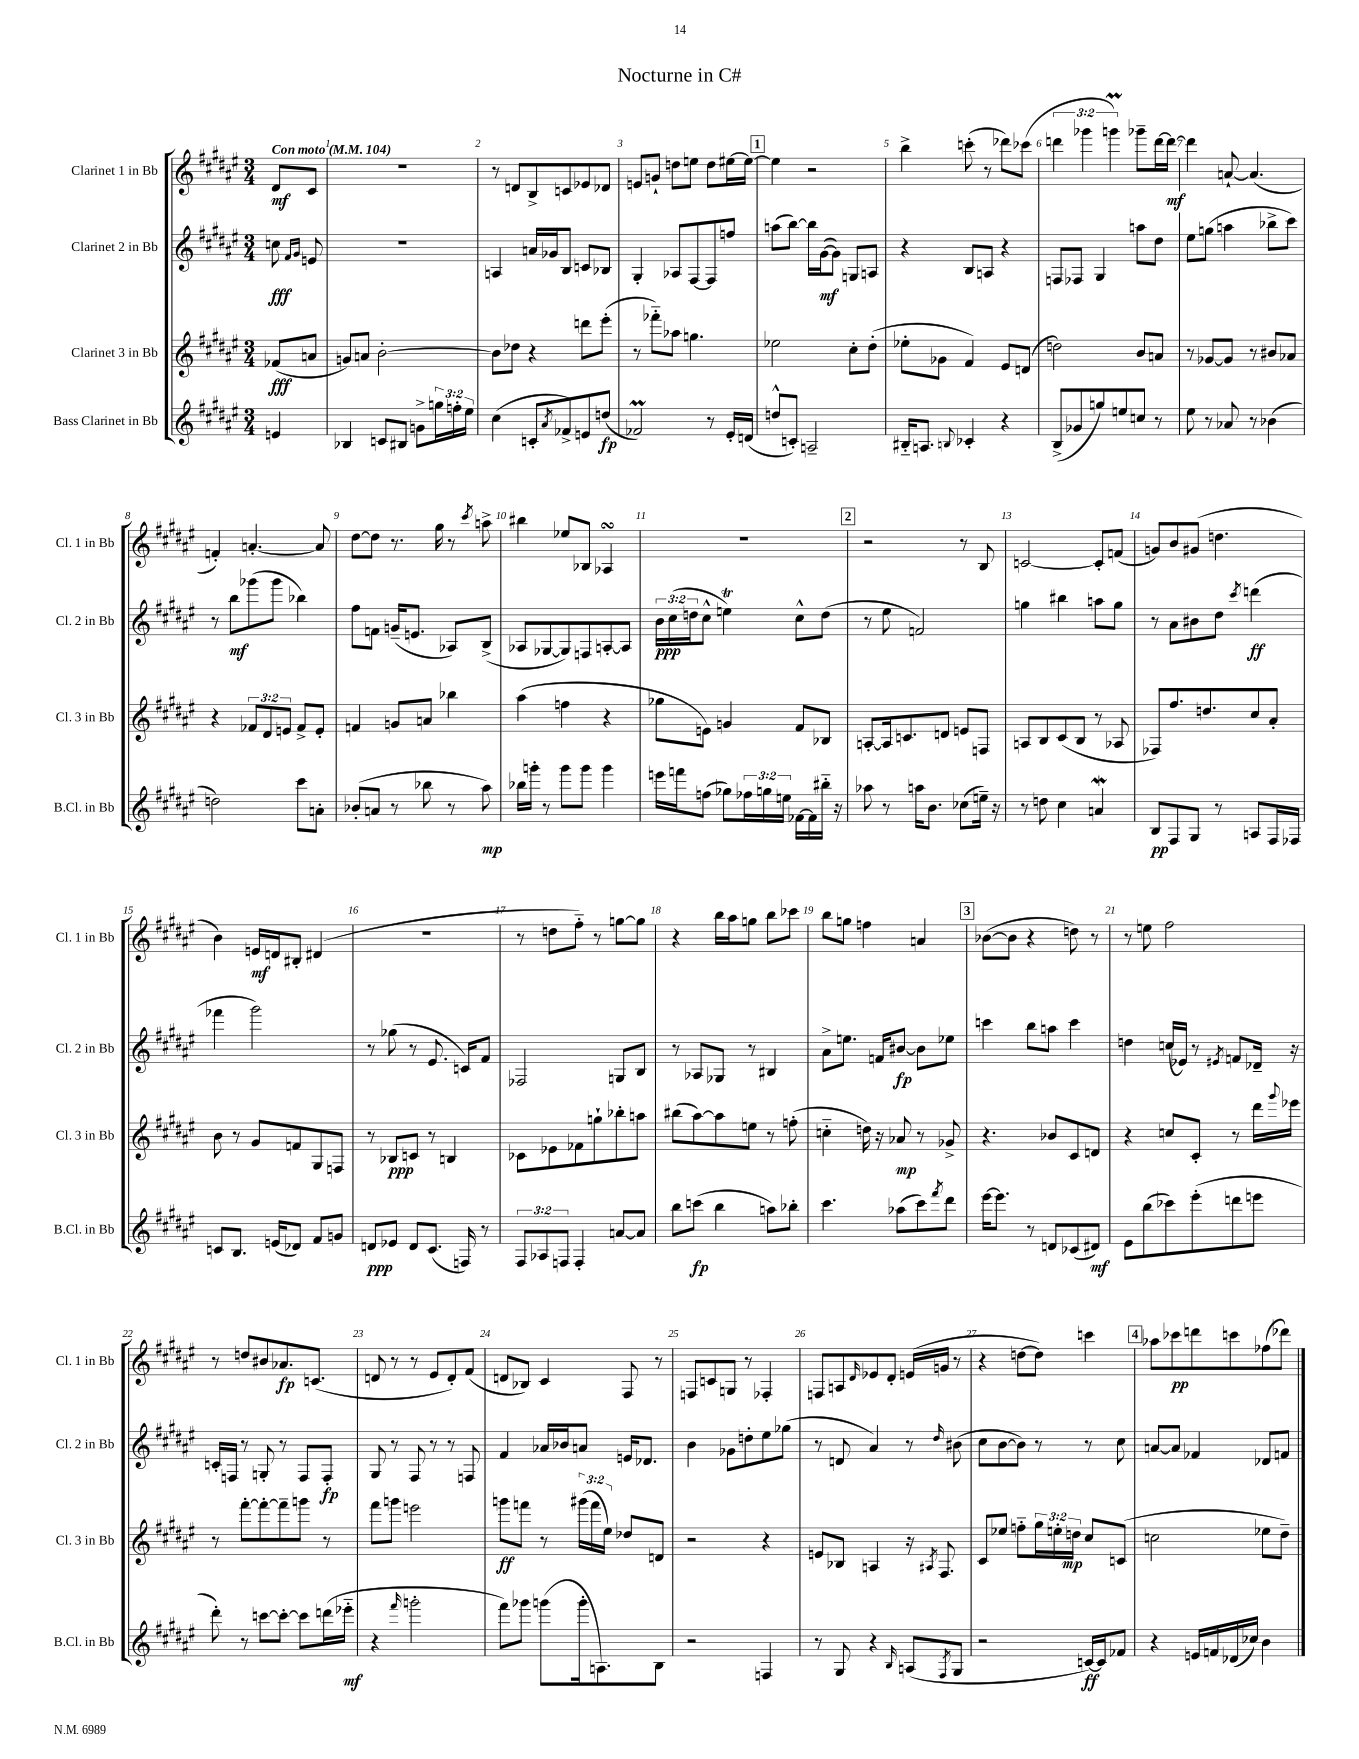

**kern	**dynam	**kern	**dynam	**kern	**dynam	**kern	**dynam
*part4	*part4	*part3	*part3	*part2	*part2	*part1	*part1
*staff4	*staff4	*staff3	*staff3	*staff2	*staff2	*staff1	*staff1
*I"Bass Clarinet in Bb	*	*I"Clarinet 3 in Bb	*	*I"Clarinet 2 in Bb	*	*I"Clarinet 1 in Bb	*
*I'B.Cl. in Bb	*	*I'Cl. 3 in Bb	*	*I'Cl. 2 in Bb	*	*I'Cl. 1 in Bb	*
*clefG2	*	*clefG2	*	*clefG2	*	*clefG2	*
*k[f#c#g#d#a#e#]	*	*k[f#c#g#d#a#e#]	*	*k[f#c#g#d#a#e#]	*	*k[f#c#g#d#a#e#]	*
*M3/4	*	*M3/4	*	*M3/4	*	*M3/4	*
*MM104	*	*MM104	*	*MM104	*	*MM104	*
=	=	=	=	=	=	=	=
!	!	!	!	!	!	!LO:TX:a:B:t=Con moto	!
4en/	.	(8f-X/L	fff	8ccn\	fff	8d#/L	mf
.	.	.	.	16qqf#/LL	.	.	.
.	.	.	.	16qqg#/JJ	.	.	.
.	.	8an/J	.	8en/	.	8c#/J	.
=1	=1	=1	=1	=1	=1	=1	=1
4B-X/	.	8gn/L)	.	2.r	.	2.r	.
.	.	8an/J	.	.	.	.	.
8cn/L	.	[2b'\	.	.	.	.	.
8B#X/J	.	.	.	.	.	.	.
8gn^\L	.	.	.	.	.	.	.
24ggn\L	.	.	.	.	.	.	.
24ffn'\	.	.	.	.	.	.	.
24ee#\JJ	.	.	.	.	.	.	.
=2	=2	=2	=2	=2	=2	=2	=2
(4cc#\	.	8b\L]	.	4An/	.	8r	.
.	.	8dd-X\J	.	.	.	8dn/L	.
8cn'/L	.	4r	.	16an/LL	.	8B^/	.
.	.	.	.	16g-X/J	.	.	.
8qa#/	.	.	.	.	.	.	.
8f-X^/)	.	.	.	8B/J	.	8cn/	.
8en/	.	8dddn\L	.	8cn/L	.	8e-X/	.
(8ddn/J	fp	(8eee#'\J	.	8B-X/J	.	8d-X/J	.
=3	=3	=3	=3	=3	=3	=3	=3
2f-XM/)	.	8r	.	4G#'/	.	8en/L	.
.	.	8fff-X\L)	.	.	.	8gn`/J	.
.	.	8aa-X\J	.	8A-X/L	.	8ddn\L	.
.	.	4.ggn\	.	[8F#/	.	8een\J	.
8r	.	.	.	8F#/]	.	8dd\L	.
16e#'/LL	.	.	.	8ffn/J	.	[16ee#X\L	.
(16dn/JJ	.	.	.	.	.	16ee#\JJ_	.
!!LO:REH:place=s1:t=1
=4	=4	=4	=4	=4	=4	=4	=4
8ddn^^/L	.	2ee-X\	.	(8aan\L	.	4ee#\]	.
8cn'/J)	.	.	.	[8bb\J)	.	.	.
2An~/	.	.	.	16bb\LL]	.	2r	.
.	.	.	.	([16g#\J	mf	.	.
.	.	.	.	8g#\J])	.	.	.
.	.	8cc#'\L	.	8Gn/L	.	.	.
.	.	(8dd#'\J	.	8An/J	.	.	.
=5	=5	=5	=5	=5	=5	=5	=5
16B#X/KL	.	8ee-X'\L	.	4r	.	4bb^\	.
8.An/J	.	.	.	.	.	.	.
.	.	8g-X\J	.	.	.	.	.
8qqBn/	.	.	.	.	.	.	.
4c-X'/	.	4f#/)	.	8B/L	.	(8cccn'\	.
.	.	.	.	8An/J	.	8r	.
4r	.	8e#/L	.	4r	.	8ddd-X\L)	.
.	.	(8dn/J	.	.	.	(8ccc-X\J	.
=6	=6	=6	=6	=6	=6	=6	=6
(8B^/L	.	2ddn\)	.	8Fn/L	.	6dddn\	.
8g-X/	.	.	.	8F-X/J	.	.	.
.	.	.	.	.	.	6ggg-X\	.
8ggn/)	.	.	.	4G#/	.	.	.
.	.	.	.	.	.	6gggnM\)	.
8een/	.	.	.	.	.	.	.
8ccn/J	.	8b/L	.	8aan\L	.	8ggg-X~\L	.
8r	.	8an/J	.	8dd#\J	.	[16ddd\L	.
.	.	.	.	.	.	16ddd\JJ_	mf
=7	=7	=7	=7	=7	=7	=7	=7
8ee#\	.	8r	.	8ee#\L	.	4ddd\]	.
8r	.	[8g-X/L	.	(8ggn\J	.	.	.
8a-X/	.	8g-/J]	.	4aan\	.	[8an`/	.
8r	.	8r	.	.	.	(4.a/]	.
(4b-X\	.	8b#X/L	.	8bb-X^\L	.	.	.
.	.	8a-X/J	.	8ccc#\J)	.	.	.
!!LO:LB:g=z
=8	=8	=8	=8	=8	=8	=8	=8
2ddn\)	.	4r	.	8r	.	4fn'/)	.
.	.	.	.	8bb\L	mf	.	.
.	.	12f-X/L	.	(8ggg-X\	.	[4.an'/	.
.	.	12d#/	.	.	.	.	.
.	.	.	.	8ggg-\J	.	.	.
.	.	12en/J	.	.	.	.	.
8ccc#\L	.	8f-^/L	.	4bb-X\)	.	.	.
8an'\J	.	8e'/J	.	.	.	8a/]	.
=9	=9	=9	=9	=9	=9	=9	=9
(8b-X'/L	.	4fn/	.	8ff#\L	.	[8dd#\L	.
8an/J	.	.	.	8fn\J	.	8dd#\J]	.
8r	.	8gn/L	.	(16gn~/KL	.	8.r	.
.	.	.	.	8.en/J	.	.	.
8bb-X\	.	8an/J	.	.	.	.	.
.	.	.	.	.	.	16gg#\	.
8r	.	4bb-X\	.	8A-X/L)	.	8r	.
.	.	.	.	.	.	8qccc#/	.
8aa#\)	mp	.	.	(8B^/J	.	8aan^\	.
=10	=10	=10	=10	=10	=10	=10	=10
16bb-X\LL	.	(4aa#\	.	8A-X/L	.	4bb#X\	.
16gggn'\JJ	.	.	.	.	.	.	.
8r	.	.	.	[8G-X/	.	.	.
8ggg\L	.	4ffn\	.	8G-/])	.	8ee-X/L	.
8ggg\J	.	.	.	8Fn/	.	8B-X/J	.
4ggg\	.	4r	.	[8An'/	.	4A-XsSSs/	.
.	.	.	.	8A/J]	.	.	.
=11	=11	=11	=11	=11	=11	=11	=11
16eeen\LL	.	8gg-X\L	.	24b\LL	ppp	2.r	.
.	.	.	.	(24cc#\	.	.	.
16fffn\J	.	.	.	.	.	.	.
.	.	.	.	24ddn\J	.	.	.
(8ffn\J	.	8en\J)	.	8cc#^^\J	.	.	.
8gg-X\L)	.	4gn/	.	4eenT\)	.	.	.
24ff-X\L	.	.	.	.	.	.	.
24ggn\	.	.	.	.	.	.	.
24een\JJ	.	.	.	.	.	.	.
[16f-X\LL	.	8f#/L	.	8cc#^^\L	.	.	.
16f-\]	.	.	.	.	.	.	.
16bb#X\JJ	.	8B-X/J	.	(8dd\J	.	.	.
16r	.	.	.	.	.	.	.
!!LO:REH:place=s1:t=2
=12	=12	=12	=12	=12	=12	=12	=12
8aa-X\	.	[8An'/L	.	8r	.	2r	.
8r	.	16A/k]	.	8ee#\	.	.	.
.	.	8.cn/	.	.	.	.	.
16aan\KL	.	.	.	2fn/)	.	.	.
8.b\J	.	.	.	.	.	.	.
.	.	8dn/J	.	.	.	.	.
(8cc-X\L	.	8en/L	.	.	.	8r	.
16een~\Jk)	.	8Fn/J	.	.	.	8B/	.
16r	.	.	.	.	.	.	.
=13	=13	=13	=13	=13	=13	=13	=13
8r	.	8An/L	.	4ggn\	.	[2cn/	.
8ddn\	.	8B/	.	.	.	.	.
4cc#\	.	(8c#/	.	4bb#X\	.	.	.
.	.	8B/J	.	.	.	.	.
4anw/	.	8r	.	8aan\L	.	8c'/L]	.
.	.	8A-X/	.	8gg\J	.	(8fn/J	.
=14	=14	=14	=14	=14	=14	=14	=14
8B/L	pp	8F-X/L)	.	8r	.	8gn/L)	.
8F#/	.	8.ff#/	.	8a#\L	.	8b/	.
8G#/J	.	.	.	8b#X\	.	(8g#X/J	.
.	.	8.ddn/	.	.	.	.	.
8r	.	.	.	8dd#\J	.	4.ddn\	.
.	.	.	.	8qccc#/	.	.	.
8An/L	.	8cc#/	.	(4dddn\	ff	.	.
16F#/L	.	8a#'/J	.	.	.	.	.
16F-X/JJ	.	.	.	.	.	.	.
!!LO:LB:g=z
=15	=15	=15	=15	=15	=15	=15	=15
8cn/L	.	8b\	.	4fff-X\	.	4b\)	.
8.B/J	.	8r	.	.	.	.	.
.	.	8g#/L	.	2ggg#\)	.	16en/LL	mf
(16en/KL	.	.	.	.	.	16dn/J	.
8d-X/J)	.	8fn/	.	.	.	8B#X'/J	.
8f#/L	.	8G#/	.	.	.	(4d#X/	.
8gn/J	.	8Fn/J	.	.	.	.	.
=16	=16	=16	=16	=16	=16	=16	=16
8dn/L	ppp	8r	.	8r	.	2.r	.
8e-X/J	.	8B-X/L	ppp	(8gg-X\	.	.	.
8d/L	.	8cn/J	.	8r	.	.	.
(8.c#/J	.	8r	.	8.e#/	.	.	.
.	.	4Bn/	.	.	.	.	.
16Fn/)	.	.	.	16cn/KL)	.	.	.
8r	.	.	.	8f#/J	.	.	.
=17	=17	=17	=17	=17	=17	=17	=17
12F#/L	.	8c-X\L	.	2F-X/	.	8r	.
12A-X/	.	.	.	.	.	.	.
.	.	8e-X\	.	.	.	8ddn\L	.
12Fn/J	.	.	.	.	.	.	.
4F'/	.	8f-X\	.	.	.	8ff#\J)	.
.	.	8ggn`\	.	.	.	8r	.
[8an/L	.	8bb-X'\	.	8Gn/L	.	[8ggn\L	.
8a/J]	.	8aan\J	.	8B/J	.	8gg\J]	.
=18	=18	=18	=18	=18	=18	=18	=18
8bb\L	.	(8bb#X\L	.	8r	.	4r	.
(8cccn\J	fp	[8aa#\)	.	8A-X/L	.	.	.
4bb\	.	8aa#\]	.	8G-X/J	.	16bb\LL	.
.	.	.	.	.	.	16aa#\J	.
.	.	8een\J	.	8r	.	8ggn\J	.
8aan\L)	.	8r	.	4B#X/	.	8bb\L	.
8bb-X'\J	.	(8ffn'\	.	.	.	8ccc-X\J	.
=19	=19	=19	=19	=19	=19	=19	=19
4.ccc#\	.	4ccn\	.	8a#^\L	.	8bb\L	.
.	.	.	.	8.een\J	.	8ggn\J	.
.	.	16ddn\)	.	.	.	4ffn\	.
.	.	16r	.	16fn/KL	.	.	.
(8aa-X\L	.	8a-X/	mp	[8b#X/J	fp	.	.
8ccc#\)	.	8r	.	8b#\L]	.	4an/	.
8qfff#/	.	.	.	.	.	.	.
8ddd#\J	.	8g-X^/	.	8ee-X\J	.	.	.
!!LO:REH:place=s1:t=3
=20	=20	=20	=20	=20	=20	=20	=20
[16eee#\KL	.	4.r	.	4cccn\	.	([8b-X\L	.
8.eee#\J]	.	.	.	.	.	.	.
.	.	.	.	.	.	8b-\J]	.
8r	.	.	.	8bb\L	.	4r	.
8dn/L	.	8b-X/L	.	8aan\J	.	.	.
(8c-X/	.	8c#/	.	4ccc\	.	8ddn\)	.
8d#X/J)	mf	8dn/J	.	.	.	8r	.
=21	=21	=21	=21	=21	=21	=21	=21
8e#\L	.	4r	.	4ddn\	.	8r	.
(8bb\	.	.	.	.	.	8een\	.
8ccc-X\)	.	8ccn/L	.	(16ccn/LL	.	2ff#\	.
.	.	.	.	16e-X/JJ)	.	.	.
(8eee#'\	.	8c#'/J	.	8r	.	.	.
.	.	.	.	8qe#X/	.	.	.
8dddn\	.	8r	.	8fn/L	.	.	.
8eeen\J	.	16ddd#\LL	.	16d-X~/Jk	.	.	.
.	.	8qqggg#/	.	.	.	.	.
.	.	16eee-X\JJ	.	16r	.	.	.
!!LO:LB:g=z
=22	=22	=22	=22	=22	=22	=22	=22
8ddd#'\)	.	8r	.	16cn'/LL	.	8r	.
.	.	.	.	16Fn/JJ	.	.	.
8r	.	[8fff#'\L	.	8r	.	8ddn/L	.
[8cccn\L	.	8fff#'\_	.	8Gn'/	.	8b#X/	.
8ccc'\J_	.	8fff#~\]	.	8r	.	8.a-X/	fp
8ccc\L]	.	8gggn\J	.	8F/L	.	.	.
.	.	.	.	.	.	(8.cn/J	.
(16dddn\L	.	8r	.	8F'/J	fp	.	.
16eee-X\JJ	mf	.	.	.	.	.	.
=23	=23	=23	=23	=23	=23	=23	=23
4r	.	8fff#\L	.	8G#/	.	8dn/	.
.	.	8gggn\J	.	8r	.	8r	.
16qqfff#/	.	.	.	.	.	.	.
2gggn'\	.	2eeen\	.	8F#/	.	8r	.
.	.	.	.	8r	.	8e#/L	.
.	.	.	.	8r	.	8d'/)	.
.	.	.	.	8Fn/	.	(8f#/J	.
=24	=24	=24	=24	=24	=24	=24	=24
8fff#\L)	.	8gggn\L	ff	4f#/	.	8dn/L	.
8ggg-X\J	.	8fffn\J	.	.	.	8B-X/J)	.
(8gggn\L	.	8r	.	16a-X/LL	.	4c#/	.
.	.	.	.	16b-X/J	.	.	.
16ggg'\k	.	(24ggg#X\LL	.	8an/J	.	.	.
.	.	24fff\	.	.	.	.	.
8.An\)	.	.	.	.	.	.	.
.	.	24ee#\JJ)	.	.	.	.	.
.	.	8dd-X/L	.	16en/KL	.	8F#/	.
.	.	.	.	8.d-X/J	.	.	.
8B\J	.	8dn/J	.	.	.	8r	.
=25	=25	=25	=25	=25	=25	=25	=25
2r	.	2r	.	4b\	.	8Fn/L	.
.	.	.	.	.	.	8cn/	.
.	.	.	.	8g-X\L	.	8Gn/J	.
.	.	.	.	8ddn'\	.	8r	.
4Fn/	.	4r	.	8ee#\	.	4F-X'/	.
.	.	.	.	(8gg-X\J	.	.	.
=26	=26	=26	=26	=26	=26	=26	=26
8r	.	8en/L	.	8r	.	8Fn/L	.
8G#/	.	8B-X/J	.	8dn/	.	8An/	.
.	.	.	.	.	.	16qqd#/	.
4r	.	4An/	.	4a#/)	.	8e-X/	.
.	.	.	.	.	.	8d#'/J	.
16qqB/	.	.	.	.	.	.	.
(8An/L	.	16r	.	8r	.	(16en/LL	.
.	.	8qA#X/	.	.	.	.	.
.	.	8.F#/	.	.	.	16gn/JJ	.
8qF#/	.	.	.	16qqdd#/	.	.	.
8G#/J	.	.	.	(8b#X\	.	8r	.
=27	=27	=27	=27	=27	=27	=27	=27
2r	.	8c#/L	.	8cc#\L	.	4r	.
.	.	8ee-X/J	.	[8b\	.	.	.
.	.	8ffn\L	.	8b\J])	.	[8ddn\L	.
.	.	24gg#\L	.	8r	.	8dd\J])	.
.	.	24een'\	.	.	.	.	.
.	.	24ddn\JJ	mp	.	.	.	.
[16cn/LL)	ff	8cc#/L	.	8r	.	4cccn\	.
16c/J]	.	.	.	.	.	.	.
8f-X/J	.	(8cn/J	.	8cc#\	.	.	.
!!LO:REH:place=s1:t=4
=28	=28	=28	=28	=28	=28	=28	=28
4r	.	2ccn\	.	[8an/L	.	8aa-X\L	.
.	.	.	.	8a/J]	.	8ccc-X\	pp
16en/LL	.	.	.	4f-X/	.	8dddn\	.
16fn/	.	.	.	.	.	.	.
(16d-X/	.	.	.	.	.	8cccn\	.
16cc-X/JJ)	.	.	.	.	.	.	.
4b\	.	8ee-X\L	.	8d-X/L	.	(8ff-X\	.
.	.	8dd#~\J)	.	8fn/J	.	8ddd-X\J)	.
==	==	==	==	==	==	==	==
*-	*-	*-	*-	*-	*-	*-	*-
